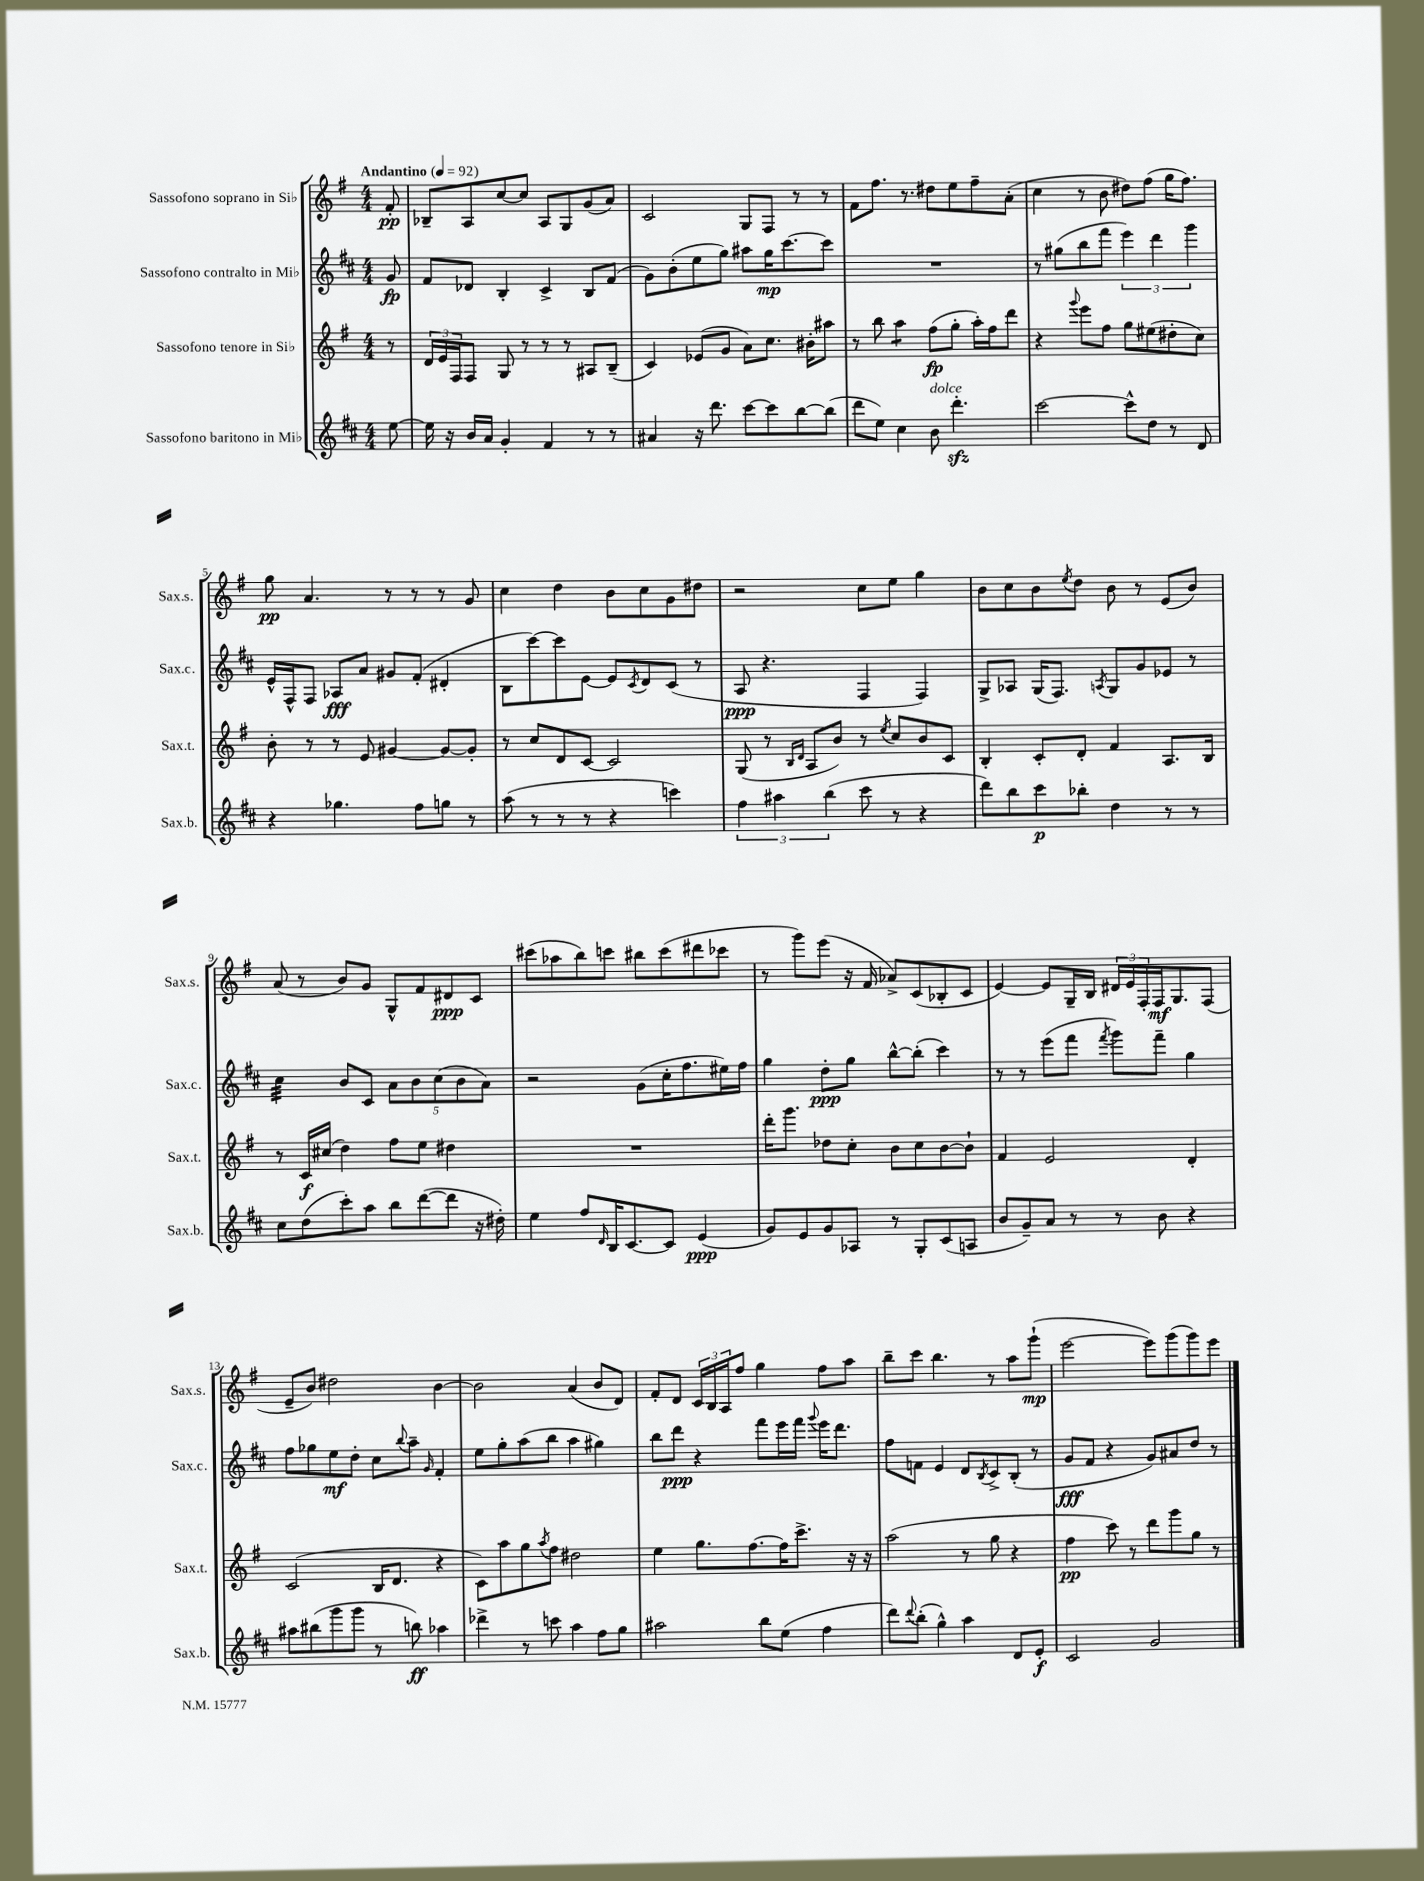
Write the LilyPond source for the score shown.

<<
\new StaffGroup <<
\new Staff = "s0" \with { instrumentName = "Sassofono soprano in Sib" shortInstrumentName = "Sax.s." } {
    \clef treble \key g \major \numericTimeSignature \time 4/4 \partial 8 \tempo "Andantino" 4 = 92
    fis'8-.\pp |
    bes8-- a8 c''8~ c''8 a8 g8 g'8( a'8) |
    c'2 g8 fis8 r8 r8 |
    fis'8 fis''8. r8. dis''8 e''8 fis''8-- a'8-.( |
    c''4 r8 b'8 dis''8) fis''8( g''16 fis''8.) |
    g''8\pp a'4. r8 r8 r8 g'8 |
    c''4 d''4 b'8 c''8 g'8 dis''8 |
    r2 c''8 e''8 g''4 |
    b'8 c''8 b'8 \acciaccatura { e''8 } d''8 b'8 r8 e'8( b'8) |
    a'8( r8 b'8) g'8 g8-^ fis'8 dis'8\ppp c'8 |
    cis'''8( aes''8 b''8) c'''8 bis''8 c'''8( dis'''8 ces'''8 |
    r8 g'''8) e'''8( r16 fis'16 aes'8->) c'8( bes8-. c'8 |
    e'4~) e'8 g16-- b16 \tuplet 3/2 { dis'16 e'16 fis16-. } fis16\mf g8. fis8( |
    e'8-- b'8) dis''2 b'4~ |
    b'2 a'4( b'8 d'8) |
    fis'8-. d'8 \tuplet 3/2 { c'16 b16 a16 } fis''8 g''4 fis''8 a''8 |
    b''8-- c'''8 b''4. r8 a''8 g'''8-!\mp( |
    e'''2~ e'''8) g'''8( g'''8) e'''8 \bar "|." |
}
\new Staff = "s1" \with { instrumentName = "Sassofono contralto in Mib" shortInstrumentName = "Sax.c." } {
    \clef treble \key d \major \numericTimeSignature \time 4/4 \partial 8
    g'8\fp |
    fis'8 des'8 b4-. cis'4-> b8 fis'8( |
    g'8) b'8-.( e''8 g''8) ais''8 g''16\mp cis'''8.~ cis'''8 |
    R1 |
    r8 gis''8( b''8 fis'''8 \tuplet 3/2 { e'''4) d'''4 g'''4 } |
    e'16-^ fis16-^ fis8 aes8\fff a'8 gis'8 fis'8-.( dis'4-. |
    b8 cis'''8~) cis'''8 e'8~ e'8 \acciaccatura { cis'8 } d'8 cis'8( r8 |
    a8\ppp r4. fis4 fis4) |
    g8-> aes8 g16( fis8.) \acciaccatura { a8 } g8 g'8 ees'8 r8 |
    cis''4:32 b'8 cis'8 \tuplet 5/4 { a'8 b'8 cis''8( b'8 a'8) } |
    r2 g'8( cis''16-. fis''8. eis''16) fis''16 |
    g''4 d''8-.\ppp g''8 b''8~-^ b''8-.( cis'''4) |
    r8 r8 e'''8( fis'''8 \acciaccatura { fis'''8 } g'''8) fis'''8-- g''4 |
    fis''8 ges''8 e''8\mf d''8-. cis''8 \appoggiatura { b''8 } a''8-- \grace { g'16 } fis'4-. |
    e''8 g''8-. a''8( b''8 a''4 gis''4) |
    b''8 d'''8\ppp r4 fis'''8 e'''16 fis'''16 \appoggiatura { g'''8 } e'''16 d'''8. |
    fis''8 f'8 e'4 d'8 \acciaccatura { b8 } cis'8-> b8-.( r8 |
    g'8\fff fis'8 r4 g'8) ais'8 d''8 r8 \bar "|." |
}
\new Staff = "s2" \with { instrumentName = "Sassofono tenore in Sib" shortInstrumentName = "Sax.t." } {
    \clef treble \key g \major \numericTimeSignature \time 4/4 \partial 8
    r8 |
    \tuplet 3/2 { d'16 e'16 fis16 } fis8 g8 r8 r8 r8 ais8 b8--( |
    c'4) ees'8( g'8 a'8) c''8. bis'16-. ais''8 |
    r8 b''8 a''4:8 fis''8\fp( g''8-. a''16-.) fis''16 d'''8 |
    r4 \appoggiatura { g'''8 } e'''8 fis''8 g''8 eis''8( dis''8-. c''8) |
    b'8-. r8 r8 e'8 gis'4~ gis'8~ gis'8-. |
    r8 c''8 d'8 c'8~ c'2 |
    g8( r8 \grace { b16 d'16 } a8 b'8) r8 \acciaccatura { e''8 } c''8 b'8 c'8 |
    b4-. c'8-. d'8-. fis'4 a8. b16 |
    r8 c'16\f cis''16( d''4) fis''8 e''8 dis''4 |
    R1 |
    d'''16-. g'''8. des''8 c''8-. b'8 c''8 b'8~ b'8-! |
    fis'4 e'2 d'4-. |
    c'2( b16 d'8. r4 |
    c'8) a''8 g''8 \acciaccatura { a''8 } fis''8 dis''2 |
    e''4 g''8. fis''8.~ fis''16 c'''8.-> r16 r16 |
    a''2( r8 g''8 r4 |
    fis''4\pp c'''8) r8 d'''8 g'''8 g''8 r8 \bar "|." |
}
\new Staff = "s3" \with { instrumentName = "Sassofono baritono in Mib" shortInstrumentName = "Sax.b." } {
    \clef treble \key d \major \numericTimeSignature \time 4/4 \partial 8
    e''8~ |
    e''16 r16 b'16 a'16 g'4-. fis'4 r8 r8 |
    ais'4 r16 d'''8. cis'''8~ cis'''8 b''8~ b''8( |
    d'''8 e''8) cis''4 b'8^\markup { \italic "dolce" } d'''4.-.\sfz |
    cis'''2~ cis'''8-^ d''8 r8 d'8 |
    r4 ges''4. fis''8 g''8 r8 |
    a''8( r8 r8 r8 r4 c'''4) |
    \tuplet 3/2 { fis''4 ais''4 b''4( } cis'''8 r8 r4 |
    d'''8) b''8 cis'''8\p bes''8-. d''4 r8 r8 |
    cis''8 d''8( cis'''8-.) a''8 b''8 d'''8~( d'''8 r16 dis''16-.) |
    e''4 fis''8 \grace { d'16 } b16 cis'8.~ cis'8 e'4\ppp( |
    g'8) e'8 g'8 aes8 r8 g8-. cis'8( a8 |
    b'8 g'8--) a'8 r8 r8 b'8 r4 |
    ais''8 bis''8( g'''8 g'''8 r8 b''8\ff) aes''4 |
    des'''4-> r8 c'''8 a''4 fis''8 g''8 |
    ais''2 b''8 e''8( fis''4 |
    d'''8) \appoggiatura { d'''8 } b''8-.( g''4-^) a''4 d'8 e'8-.\f |
    cis'2 g'2 \bar "|." |
}
>>
>>
